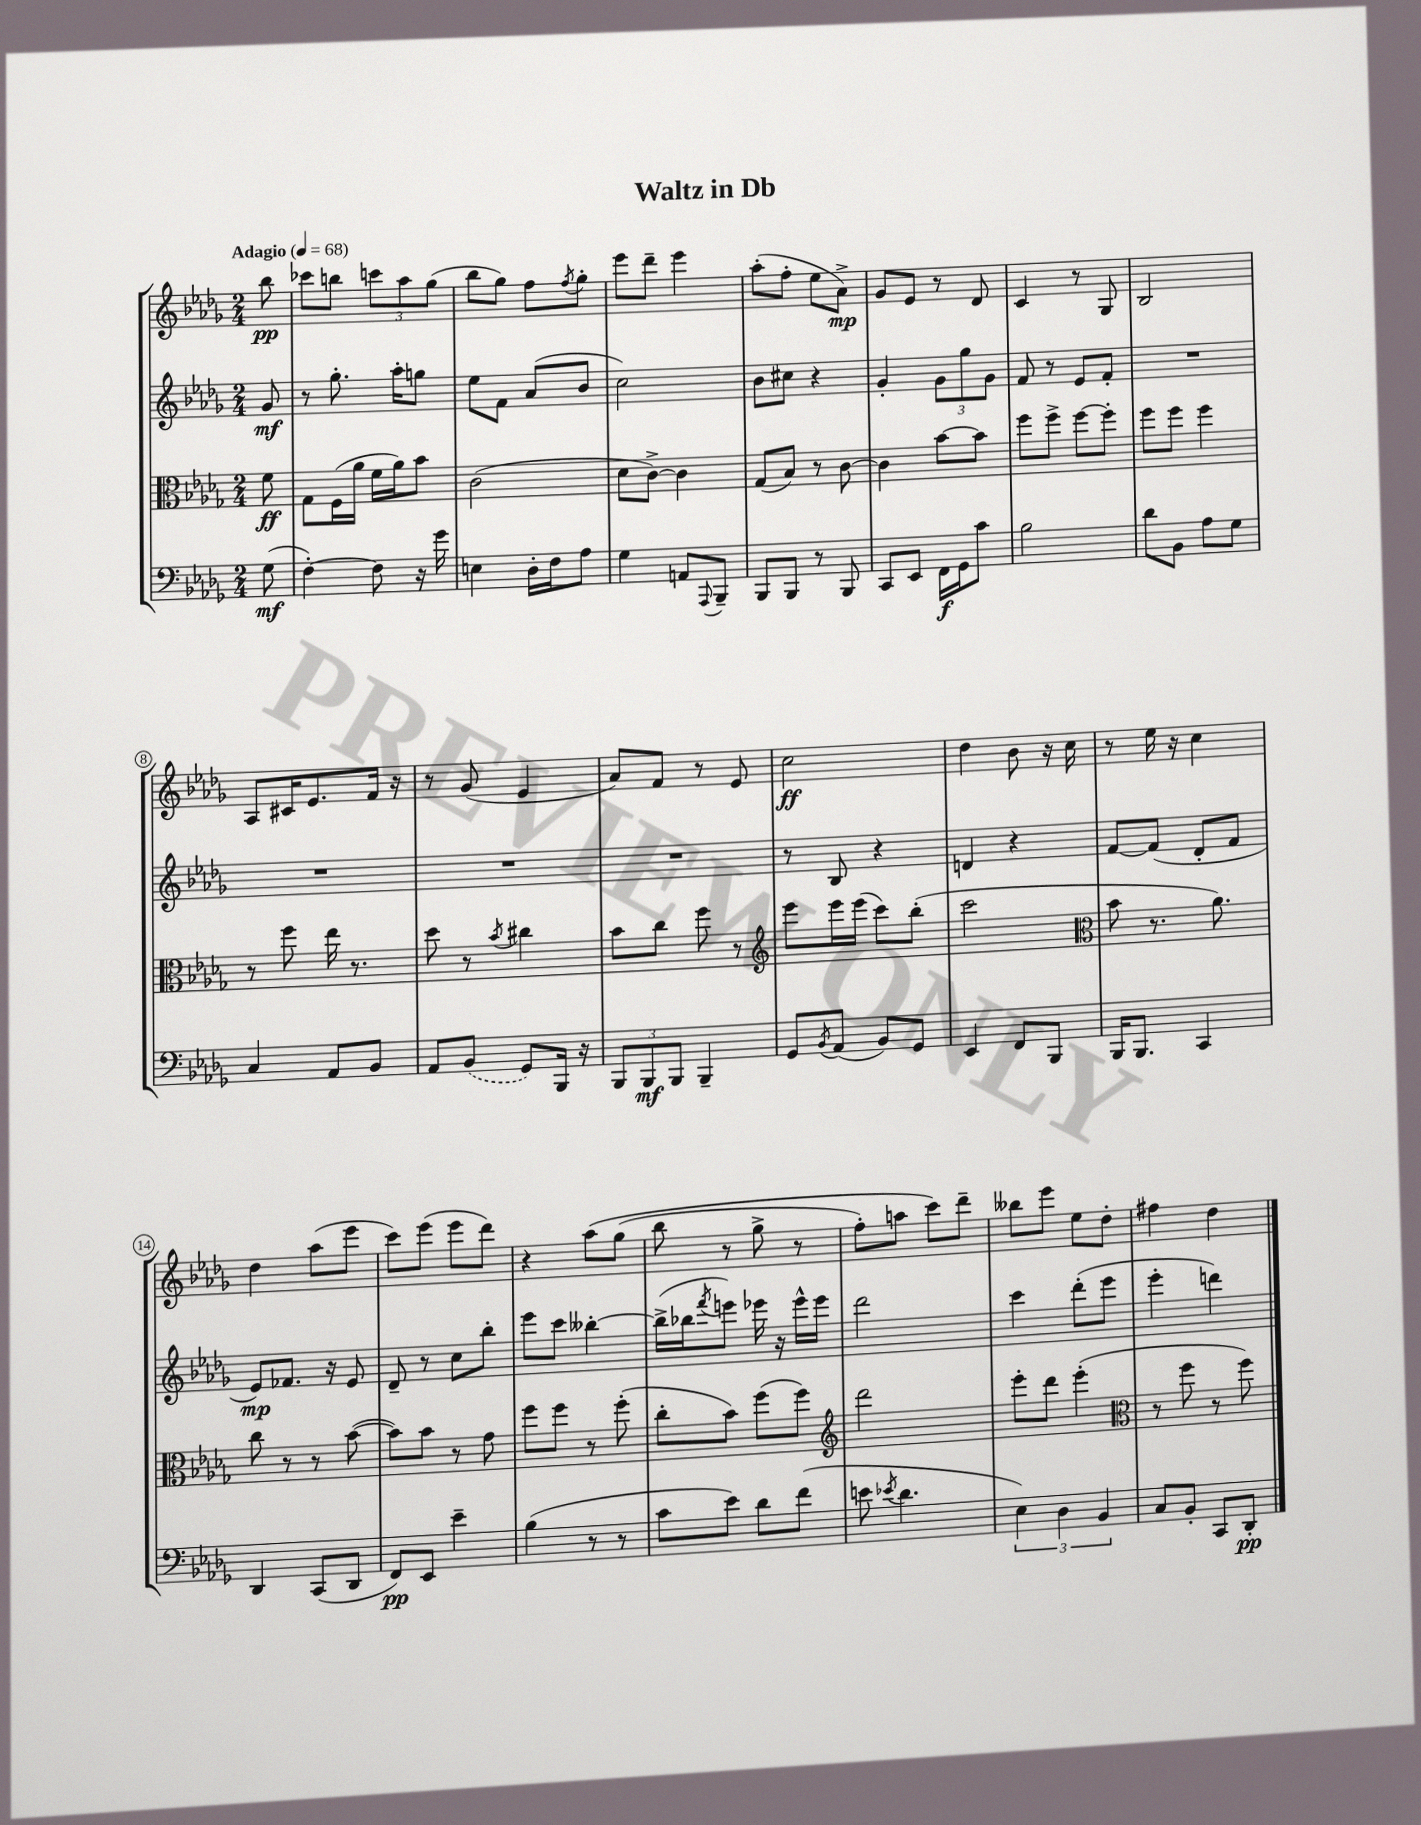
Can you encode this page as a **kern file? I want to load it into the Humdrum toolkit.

**kern	**dynam	**kern	**dynam	**kern	**dynam	**kern	**dynam
*part4	*part4	*part3	*part3	*part2	*part2	*part1	*part1
*staff4	*staff4	*staff3	*staff3	*staff2	*staff2	*staff1	*staff1
*clefF4	*	*clefC3	*	*clefG2	*	*clefG2	*
*k[b-e-a-d-g-]	*	*k[b-e-a-d-g-]	*	*k[b-e-a-d-g-]	*	*k[b-e-a-d-g-]	*
*M2/4	*	*M2/4	*	*M2/4	*	*M2/4	*
*MM68	*	*MM68	*	*MM68	*	*MM68	*
=	=	=	=	=	=	=	=
!	!	!	!	!	!	!LO:TX:a:B:t=Adagio	!
(8G-\	mf	8f\	ff	8g-/	mf	8bb-\	pp
=1	=1	=1	=1	=1	=1	=1	=1
[4F'\)	.	8G-\L	.	8r	.	8ccc-X\L	.
.	.	(16F\L	.	8.gg-'\	.	8bbn\J	.
.	.	16a-\JJ	.	.	.	.	.
8F\]	.	16f\LL	.	.	.	12cccn\L	.
.	.	16a-\J)	.	16aa-'\KL	.	.	.
.	.	.	.	.	.	12aa-\	.
16r	.	8b-\J	.	8ggn\J	.	.	.
.	.	.	.	.	.	(12gg-\J	.
16g-\	.	.	.	.	.	.	.
=2	=2	=2	=2	=2	=2	=2	=2
4En\	.	(2c\	.	8ee-\L	.	8bb-\L	.
.	.	.	.	8f\J	.	8gg-\J)	.
16D-'\LL	.	.	.	(8a-/L	.	8ff\L	.
16F\J	.	.	.	.	.	.	.
.	.	.	.	.	.	8qff/	.
8A-\J	.	.	.	8b-/J	.	8gg-'\J	.
=3	=3	=3	=3	=3	=3	=3	=3
4G-\	.	8d-\L	.	2cc\)	.	8eee-\L	.
.	.	[8c^\J)	.	.	.	8ddd-~\J	.
8AAn/L	.	4c\]	.	.	.	4eee-\	.
8qqAAA-/	.	.	.	.	.	.	.
8BBB-~/J	.	.	.	.	.	.	.
=4	=4	=4	=4	=4	=4	=4	=4
8BBB-/L	.	(8G-/L	.	8b-\L	.	(8aa-'\L	.
8BBB-/J	.	8B-/J)	.	8cc#X\J	.	8ff'\J	.
8r	.	8r	.	4r	.	8ee-\L	.
8BBB-/	.	[8c\	.	.	.	8a-^\J)	mp
=5	=5	=5	=5	=5	=5	=5	=5
8CC/L	.	4c\]	.	4g-'/	.	8g-/L	.
8EE-/J	.	.	.	.	.	8e-/J	.
16FF\LL	f	[8b-\L	.	12g-\L	.	8r	.
16GG-\J	.	.	.	.	.	.	.
.	.	.	.	12gg-\	.	.	.
8c\J	.	8b-\J]	.	.	.	8d-/	.
.	.	.	.	12g-\J	.	.	.
=6	=6	=6	=6	=6	=6	=6	=6
2B-\	.	8ff\L	.	8f/	.	4c/	.
.	.	8ff^\J	.	8r	.	.	.
.	.	[8ff\L	.	8e-/L	.	8r	.
.	.	8ff'\J]	.	8f'/J	.	8G-/	.
=7	=7	=7	=7	=7	=7	=7	=7
8d-\L	.	8ff\L	.	2r	.	2B-/	.
8BB-\J	.	8ff\J	.	.	.	.	.
8A-\L	.	4ff\	.	.	.	.	.
8G-\J	.	.	.	.	.	.	.
!!LO:LB:g=z
=8	=8	=8	=8	=8	=8	=8	=8
4C/	.	8r	.	2r	.	8A-/L	.
.	.	8ff\	.	.	.	16c#X/K	.
.	.	.	.	.	.	8.e-/	.
8AA-/L	.	16ee-\	.	.	.	.	.
.	.	8.r	.	.	.	.	.
8BB-/J	.	.	.	.	.	16f/Jk	.
.	.	.	.	.	.	16r	.
=9	=9	=9	=9	=9	=9	=9	=9
8AA-/L	.	8dd-\	.	2r	.	8r	.
(8BB-/J	.	8r	.	.	.	(8g-/	.
.	.	8qb-/	.	.	.	.	.
8GG-/L)	.	4cc#X\	.	.	.	4e-/	.
16BBB-/Jk	.	.	.	.	.	.	.
16r	.	.	.	.	.	.	.
=10	=10	=10	=10	=10	=10	=10	=10
12BBB-/L	.	8b-\L	.	2r	.	8a-/L)	.
12BBB-/	mf	.	.	.	.	.	.
.	.	8cc\J	.	.	.	8f/J	.
12BBB-/J	.	.	.	.	.	.	.
4BBB-~/	.	8ff\	.	.	.	8r	.
.	.	8r	.	.	.	8e-/	.
=11	=11	=11	=11	=11	=11	=11	=11
*	*	*clefG2	*	*	*	*	*
8GG-/L	.	8eee-\L	.	8r	.	2cc\	ff
8qBB-/	.	.	.	.	.	.	.
(8AA-/J	.	16eee-\L	.	8B-/	.	.	.
.	.	(16eee-\JJ	.	.	.	.	.
8BB-/L)	.	8ccc\L)	.	4r	.	.	.
8GG-/J	.	(8bb-'\J	.	.	.	.	.
=12	=12	=12	=12	=12	=12	=12	=12
4EE-/	.	2ccc\	.	4dn/	.	4dd-\	.
8FF/L	.	.	.	4r	.	8b-\	.
8BBB-/J	.	.	.	.	.	16r	.
.	.	.	.	.	.	16cc\	.
=13	=13	=13	=13	=13	=13	=13	=13
*	*	*clefC3	*	*	*	*	*
16BBB-/KL	.	8b-\	.	[8f/L	.	8r	.
8.BBB-/J	.	.	.	.	.	.	.
.	.	8.r	.	(8f/J]	.	16ee-\	.
.	.	.	.	.	.	16r	.
4CC/	.	.	.	8d-'/L	.	4cc\	.
.	.	8.a-\)	.	.	.	.	.
.	.	.	.	8f/J	.	.	.
!!LO:LB:g=z
=14	=14	=14	=14	=14	=14	=14	=14
4DD-/	.	8cc\	.	8e-/L)	mp	4dd-\	.
.	.	8r	.	8.f-X/J	.	.	.
(8CC/L	.	8r	.	.	.	(8aa-\L	.
.	.	.	.	16r	.	.	.
8DD-/J	.	([8b-\	.	8e-/	.	8eee-\J	.
=15	=15	=15	=15	=15	=15	=15	=15
8FF/L)	pp	8b-\L])	.	8d-~/	.	8ccc\L)	.
8EE-/J	.	8b-\J	.	8r	.	(8eee-\J	.
4e-~\	.	8r	.	8cc\L	.	8eee-\L	.
.	.	8g-\	.	8bb-'\J	.	8ddd-\J)	.
=16	=16	=16	=16	=16	=16	=16	=16
(4B-\	.	8ff\L	.	8eee-\L	.	4r	.
.	.	8ff\J	.	8ccc\J	.	.	.
8r	.	8r	.	[4bb--X'\	.	(8aa-\L	.
8r	.	(8ff'\	.	.	.	(8gg-\J	.
=17	=17	=17	=17	=17	=17	=17	=17
8c\L	.	8cc'\L	.	(16bb--^\LL]	.	8bb-\	.
.	.	.	.	16bb-X\J	.	.	.
.	.	.	.	8qfff/	.	.	.
8e-\J)	.	8b-\J)	.	8eeen\J)	.	8r	.
8d-\L	.	(8ff\L	.	16eee-X\	.	8gg-^\	.
.	.	.	.	16r	.	.	.
(8f\J	.	8ff\J)	.	16eee-^^\LL	.	8r	.
.	.	.	.	16eee-\JJ	.	.	.
=18	=18	=18	=18	=18	=18	=18	=18
*	*	*clefG2	*	*	*	*	*
8en\	.	2ddd-\	.	2ddd-\	.	8ff'\L)	.
8qe-X/	.	.	.	.	.	.	.
4.d-\	.	.	.	.	.	8aan\J	.
.	.	.	.	.	.	8ccc\L)	.
.	.	.	.	.	.	8ddd-~\J	.
=19	=19	=19	=19	=19	=19	=19	=19
6E-\)	.	8eee-'\L	.	4ccc\	.	8bb--X\L	.
.	.	8ddd-\J	.	.	.	8eee-\J	.
6D-\	.	.	.	.	.	.	.
.	.	(4eee-'\	.	(8ddd-'\L	.	8ee-\L	.
6BB-/	.	.	.	.	.	.	.
.	.	.	.	8eee-\J	.	8dd-'\J	.
=20	=20	=20	=20	=20	=20	=20	=20
*	*	*clefC3	*	*	*	*	*
8C/L	.	8r	.	4eee-'\	.	4ff#X\	.
8BB-'/J	.	8ff\	.	.	.	.	.
8CC/L	.	8r	.	4dddn\)	.	4dd-\	.
8DD-'/J	pp	8ff\)	.	.	.	.	.
==	==	==	==	==	==	==	==
*-	*-	*-	*-	*-	*-	*-	*-
